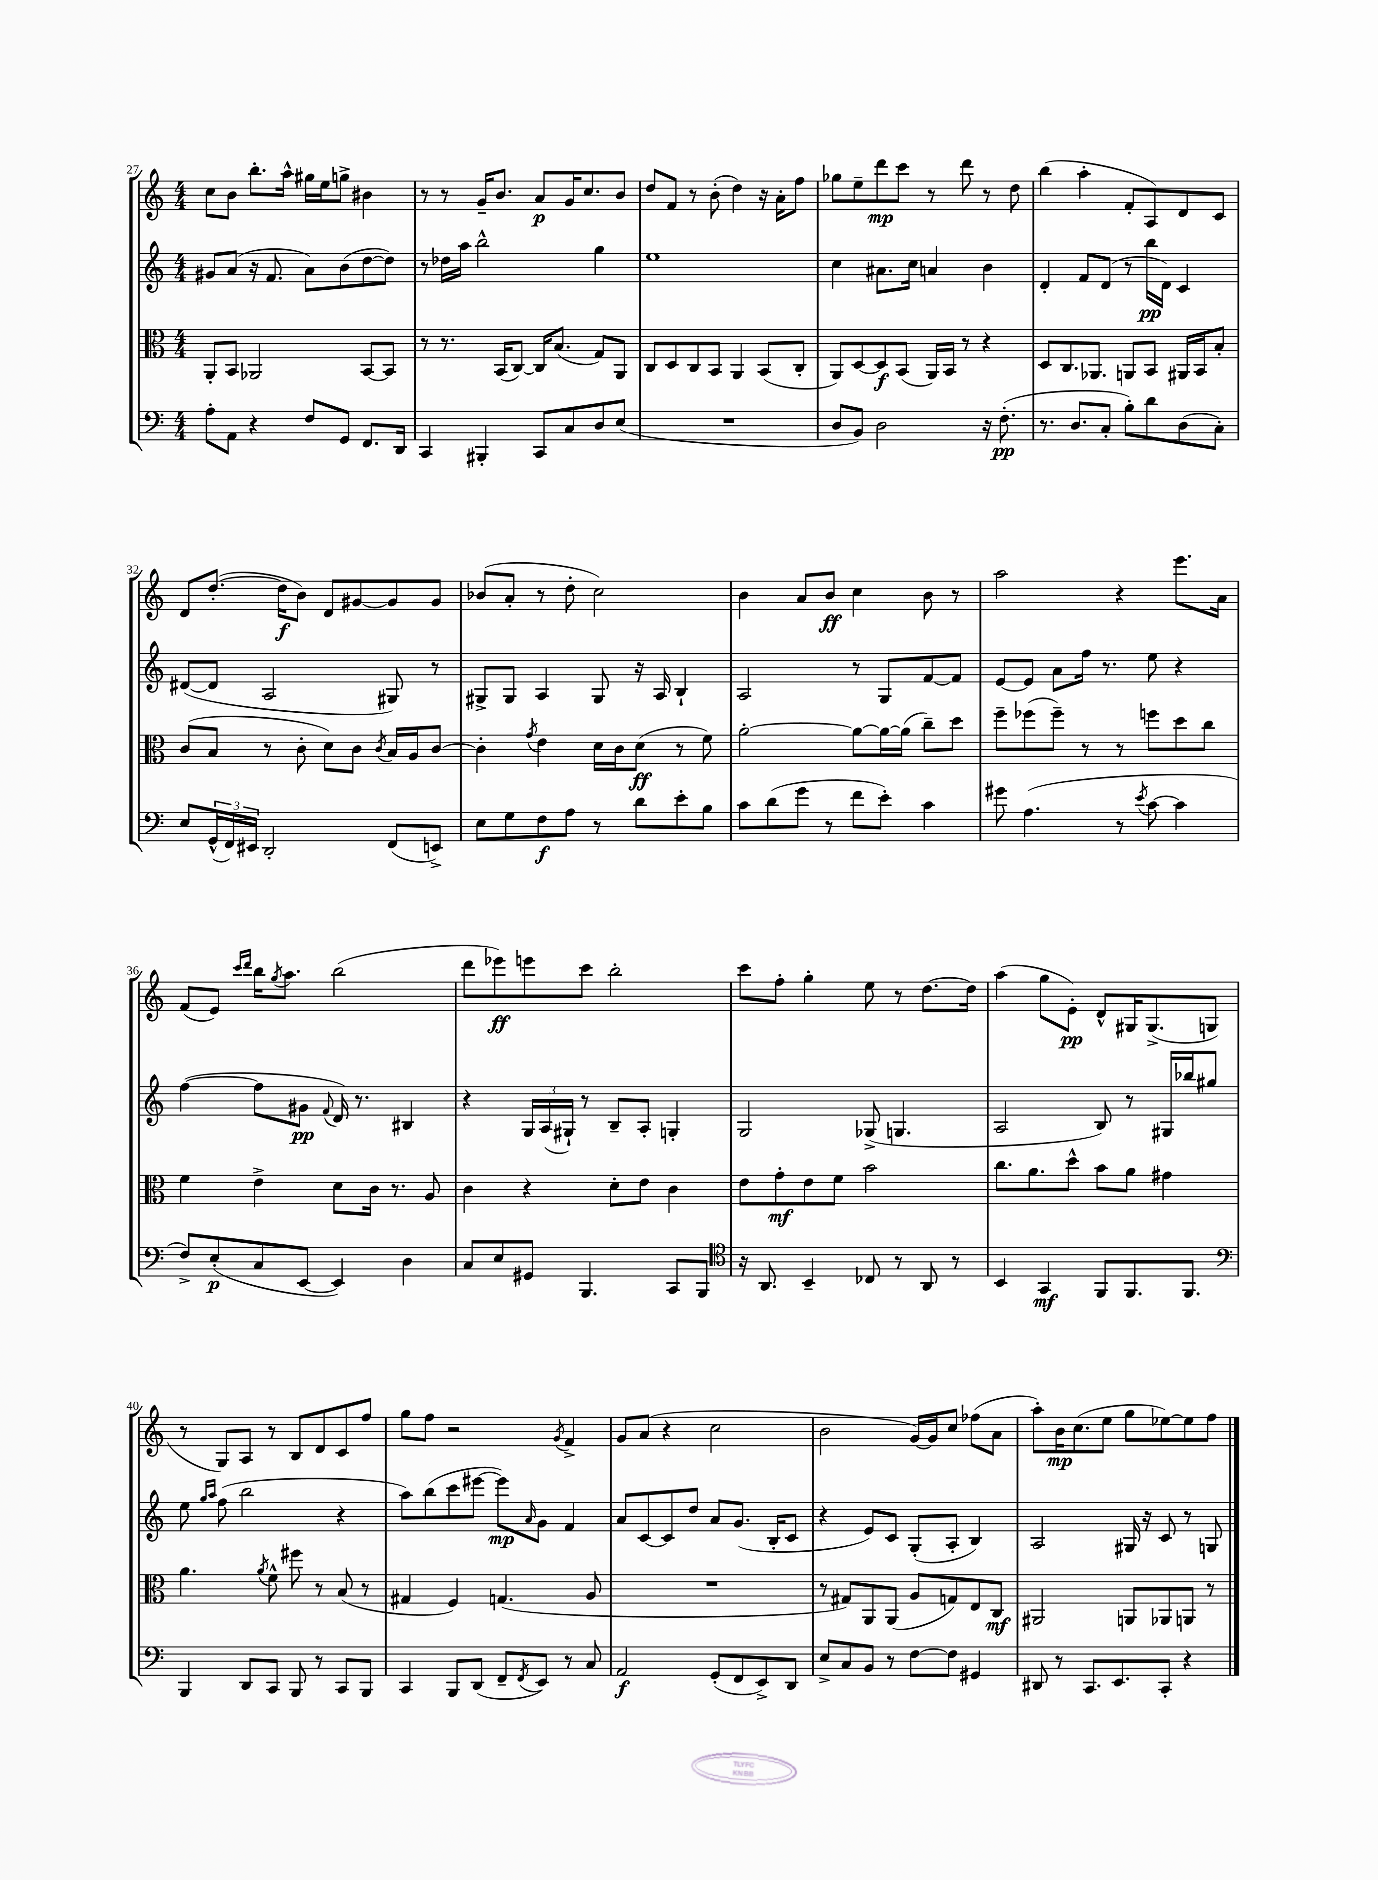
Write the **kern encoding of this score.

**kern	**dynam	**kern	**dynam	**kern	**dynam	**kern	**dynam
*part4	*part4	*part3	*part3	*part2	*part2	*part1	*part1
*staff4	*staff4	*staff3	*staff3	*staff2	*staff2	*staff1	*staff1
*clefF4	*	*clefC3	*	*clefG2	*	*clefG2	*
*k[]	*	*k[]	*	*k[]	*	*k[]	*
*M4/4	*	*M4/4	*	*M4/4	*	*M4/4	*
=27	=27	=27	=27	=27	=27	=27	=27
8A'\L	.	8AA'/L	.	8g#X/L	.	8cc\L	.
8AA\J	.	8BB/J	.	(8a/J	.	8b\J	.
4r	.	2AA-X/	.	16r	.	8.bb'\L	.
.	.	.	.	8.f/	.	.	.
.	.	.	.	.	.	16aa^^\Jk	.
8F/L	.	.	.	8a\L)	.	16gg#X\LL	.
.	.	.	.	.	.	16ee\J	.
8GG/J	.	.	.	(8b\	.	8ggn^\J	.
8.FF/L	.	[8BB/L	.	[8dd\	.	4b#X\	.
.	.	8BB/J]	.	8dd\J])	.	.	.
16DD/Jk	.	.	.	.	.	.	.
=28	=28	=28	=28	=28	=28	=28	=28
4CC/	.	8r	.	8r	.	8r	.
.	.	8.r	.	16dd-X\LL	.	8r	.
.	.	.	.	16aa\JJ	.	.	.
4BBB#X'/	.	.	.	2bb^^\	.	16g~/KL	.
.	.	(16BB/KL	.	.	.	8.b/J	.
.	.	[8C/J)	.	.	.	.	.
8CC/L	.	16C/KL]	.	.	.	8a/L	p
.	.	(8.B/J	.	.	.	.	.
8C/	.	.	.	.	.	16g/K	.
.	.	.	.	.	.	8.cc/	.
8D/	.	8G/L)	.	4gg\	.	.	.
(8E/J	.	8AA/J	.	.	.	8b/J	.
=29	=29	=29	=29	=29	=29	=29	=29
1r	.	8C/L	.	1ee	.	8dd/L	.
.	.	8D/	.	.	.	8f/J	.
.	.	8C/	.	.	.	8r	.
.	.	8BB/J	.	.	.	(8b'\	.
.	.	4AA/	.	.	.	4dd\)	.
.	.	(8BB/L	.	.	.	16r	.
.	.	.	.	.	.	16a'\KL	.
.	.	8C'/J	.	.	.	8ff\J	.
=30	=30	=30	=30	=30	=30	=30	=30
8D/L	.	8AA/L)	.	4cc\	.	8gg-X\L	.
8BB/J)	.	[8D/	.	.	.	8ee~\	.
2D\	.	8D/]	f	8.a#X\L	.	8ddd\	mp
.	.	(8BB/J	.	.	.	8ccc\J	.
.	.	.	.	16cc\Jk	.	.	.
.	.	16AA/LL)	.	4an/	.	8r	.
.	.	16BB/JJ	.	.	.	.	.
.	.	8r	.	.	.	8ddd\	.
16r	.	4r	.	4b\	.	8r	.
(8.F'\	pp	.	.	.	.	.	.
.	.	.	.	.	.	8dd\	.
=31	=31	=31	=31	=31	=31	=31	=31
8.r	.	8D/L	.	4d'/	.	(4bb\	.
.	.	8.C/	.	.	.	.	.
8.D/L	.	.	.	.	.	.	.
.	.	.	.	8f/L	.	4aa'\	.
.	.	8.AA-X/J	.	.	.	.	.
8C'/J	.	.	.	(8d/J	.	.	.
8B'\L)	.	8AAn/L	.	8r	.	8f'/L	.
8d\	.	8BB/J	.	16bb\LL	pp	8A/)	.
.	.	.	.	16d\JJ)	.	.	.
(8D\	.	16AA#X/LL	.	4c/	.	8d/	.
.	.	16BB/J	.	.	.	.	.
8C'\J)	.	8B'/J	.	.	.	8c/J	.
!!LO:LB:g=z
=32	=32	=32	=32	=32	=32	=32	=32
8E/L	.	(8c/L	.	([8d#X/L	.	8d/L	.
(24GG^^/L	.	8B/J	.	8d#/J]	.	([8.dd'/J	.
24FF/)	.	.	.	.	.	.	.
24EE#X/JJ	.	.	.	.	.	.	.
2DD'/	.	8r	.	2A/	.	.	.
.	.	.	.	.	.	16dd\KL]	f
.	.	8c'\	.	.	.	8b\J)	.
.	.	8d\L)	.	.	.	8d/L	.
.	.	8c\J	.	.	.	[8g#X/	.
.	.	8qc/	.	.	.	.	.
(8FF/L	.	16B/LL	.	8G#X/)	.	8g#/]	.
.	.	16A/J	.	.	.	.	.
8EEn^/J)	.	[8c/J	.	8r	.	8g#/J	.
=33	=33	=33	=33	=33	=33	=33	=33
8E\L	.	4c'\]	.	8G#X^/L	.	(8b-X/L	.
8G\	.	.	.	8G#/J	.	8a'/J	.
.	.	8qg/	.	.	.	.	.
8F\	f	4e\	.	4A/	.	8r	.
8A\J	.	.	.	.	.	8dd'\	.
8r	.	16d\LL	.	8G#/	.	2cc\)	.
.	.	16c\J	.	.	.	.	.
8d\L	.	(8d\J	ff	16r	.	.	.
.	.	.	.	16A/	.	.	.
8e'\	.	8r	.	4B`/	.	.	.
8B\J	.	8f\)	.	.	.	.	.
=34	=34	=34	=34	=34	=34	=34	=34
8c\L	.	[2a'\	.	2A/	.	4b\	.
(8d\	.	.	.	.	.	.	.
8g\J	.	.	.	.	.	8a/L	.
8r	.	.	.	.	.	8b/J	ff
8f\L	.	8a\L_	.	8r	.	4cc\	.
8e'\J)	.	16a\L_	.	8G/L	.	.	.
.	.	(16a\JJ]	.	.	.	.	.
4c\	.	8cc~\L)	.	[8f/	.	8b\	.
.	.	8dd\J	.	8f/J]	.	8r	.
=35	=35	=35	=35	=35	=35	=35	=35
8g#X\	.	8ff~\L	.	[8e/L	.	2aa\	.
(4.A\	.	(8ff-X\	.	8e/J]	.	.	.
.	.	8ff-~\J)	.	8a\L	.	.	.
.	.	8r	.	16ff\Jk	.	.	.
.	.	.	.	8.r	.	.	.
8r	.	8r	.	.	.	4r	.
8qe/	.	.	.	.	.	.	.
[8c\	.	8ffn\L	.	8ee\	.	.	.
4c\]	.	8dd\	.	4r	.	8.eee\L	.
.	.	8cc\J	.	.	.	.	.
.	.	.	.	.	.	16a\Jk	.
!!LO:LB:g=z
=36	=36	=36	=36	=36	=36	=36	=36
8F^/L)	.	4f\	.	([4ff\	.	(8f/L	.
(8E'/	p	.	.	.	.	8e/J)	.
.	.	.	.	.	.	16qqccc/LL	.
.	.	.	.	.	.	16qqddd/JJ	.
8C/	.	4e^\	.	8ff\L]	.	16bb\KL	.
.	.	.	.	.	.	8qgg/	.
.	.	.	.	.	.	8.aa\J	.
[8EE/J	.	.	.	8g#X\J	pp	.	.
.	.	.	.	8qqf/	.	.	.
4EE/])	.	8d\L	.	16d/)	.	(2bb\	.
.	.	.	.	8.r	.	.	.
.	.	16c\Jk	.	.	.	.	.
.	.	8.r	.	.	.	.	.
4D\	.	.	.	4B#X/	.	.	.
.	.	8A/	.	.	.	.	.
=37	=37	=37	=37	=37	=37	=37	=37
8C/L	.	4c\	.	4r	.	8ddd\L	.
8E/	.	.	.	.	.	8eee-X\)	ff
8GG#X/J	.	4r	.	24G/LL	.	8eeen\	.
.	.	.	.	(24A/	.	.	.
.	.	.	.	24G#X`/JJ)	.	.	.
4.BBB/	.	.	.	8r	.	8ccc\J	.
.	.	8d'\L	.	8B~/L	.	2bb'\	.
.	.	8e\J	.	8A'/J	.	.	.
8CC/L	.	4c\	.	4Gn'/	.	.	.
8BBB/J	.	.	.	.	.	.	.
=38	=38	=38	=38	=38	=38	=38	=38
*clefC4	*	*	*	*	*	*	*
16r	.	8e\L	.	2G/	.	8ccc\L	.
8.AA/	.	.	.	.	.	.	.
.	.	8g'\	mf	.	.	8ff'\J	.
4BB~/	.	8e\	.	.	.	4gg'\	.
.	.	8f\J	.	.	.	.	.
8C-X/	.	2b\	.	(8G-X^/	.	8ee\	.
8r	.	.	.	4.Gn/	.	8r	.
8AA/	.	.	.	.	.	[8.dd\L	.
8r	.	.	.	.	.	.	.
.	.	.	.	.	.	16dd\Jk]	.
=39	=39	=39	=39	=39	=39	=39	=39
4BB/	.	8.cc\L	.	2A/	.	(4aa\	.
.	.	8.a\	.	.	.	.	.
4GG/	mf	.	.	.	.	8gg\L	.
.	.	8dd^^\J	.	.	.	8e'\J)	pp
8FF/L	.	8b\L	.	8B/)	.	8d^^/L	.
8.FF/	.	8a\J	.	8r	.	16G#X/K	.
.	.	.	.	.	.	(8.G#^/	.
.	.	4g#X\	.	16G#X/LL	.	.	.
8.FF/J	.	.	.	16bb-X/J	.	.	.
.	.	.	.	8gg#X/J	.	8Gn/J	.
!!LO:LB:g=z
=40	=40	=40	=40	=40	=40	=40	=40
*clefF4	*	*	*	*	*	*	*
4BBB/	.	4.a\	.	8ee\	.	8r	.
.	.	.	.	16qqgg/LL	.	.	.
.	.	.	.	16qqaa/JJ	.	.	.
.	.	.	.	(8ff\	.	8G/L)	.
8DD/L	.	.	.	2bb\	.	8A/J	.
.	.	8qa/	.	.	.	.	.
8CC/J	.	8f^^\	.	.	.	8r	.
8BBB/	.	8ff#X\	.	.	.	8B/L	.
8r	.	8r	.	.	.	8d/	.
8CC/L	.	(8B/	.	4r	.	8c/	.
8BBB/J	.	8r	.	.	.	8ff/J	.
=41	=41	=41	=41	=41	=41	=41	=41
4CC/	.	4G#X/	.	8aa\L)	.	8gg\L	.
.	.	.	.	(8bb\	.	8ff\J	.
8BBB/L	.	4F/)	.	8ccc\	.	2r	.
(8DD/J	.	.	.	[8eee#X\J	.	.	.
8FF~/L	.	(4.Gn/	.	8eee#\L])	mp	.	.
8qFF/	.	.	.	16qqa/	.	.	.
8EE/J)	.	.	.	8g\J	.	.	.
.	.	.	.	.	.	8qg/	.
8r	.	.	.	4f/	.	4f^/	.
8C/	.	8A/	.	.	.	.	.
=42	=42	=42	=42	=42	=42	=42	=42
2AA/	f	1r	.	8a/L	.	8g/L	.
.	.	.	.	[8c/	.	(8a/J	.
.	.	.	.	8c/]	.	4r	.
.	.	.	.	8dd/J	.	.	.
(8GG'/L	.	.	.	8a/L	.	2cc\	.
8FF/	.	.	.	(8.g/J	.	.	.
8EE^/)	.	.	.	.	.	.	.
.	.	.	.	16B'/KL	.	.	.
8DD/J	.	.	.	8c/J	.	.	.
=43	=43	=43	=43	=43	=43	=43	=43
8E^/L	.	8r	.	4r	.	2b\	.
8C/	.	8G#X/L)	.	.	.	.	.
8BB/J	.	8AA/	.	8e/L)	.	.	.
8r	.	(8AA/J	.	8c/J	.	.	.
[8F\L	.	8A/L	.	(8G'/L	.	[16g/LL)	.
.	.	.	.	.	.	16g/J]	.
8F\J]	.	8Gn/)	.	8A'/J	.	8cc/J	.
4GG#X/	.	8E/	.	4B/)	.	(8ff-X\L	.
.	.	8C/J	mf	.	.	8a\J	.
=44	=44	=44	=44	=44	=44	=44	=44
8DD#X/	.	2AA#X/	.	2A/	.	8aa'\L)	.
8r	.	.	.	.	.	16b\K	mp
.	.	.	.	.	.	(8.cc\	.
8.CC/L	.	.	.	.	.	.	.
.	.	.	.	.	.	8ee\J	.
8.EE/	.	.	.	.	.	.	.
.	.	8AAn/L	.	16G#X/	.	8gg\L	.
.	.	.	.	16r	.	.	.
8CC'/J	.	8AA-X/	.	8c/	.	[8ee-X\)	.
4r	.	8AAn/J	.	8r	.	8ee-\]	.
.	.	8r	.	8Gn/	.	8ff\J	.
==	==	==	==	==	==	==	==
*-	*-	*-	*-	*-	*-	*-	*-
